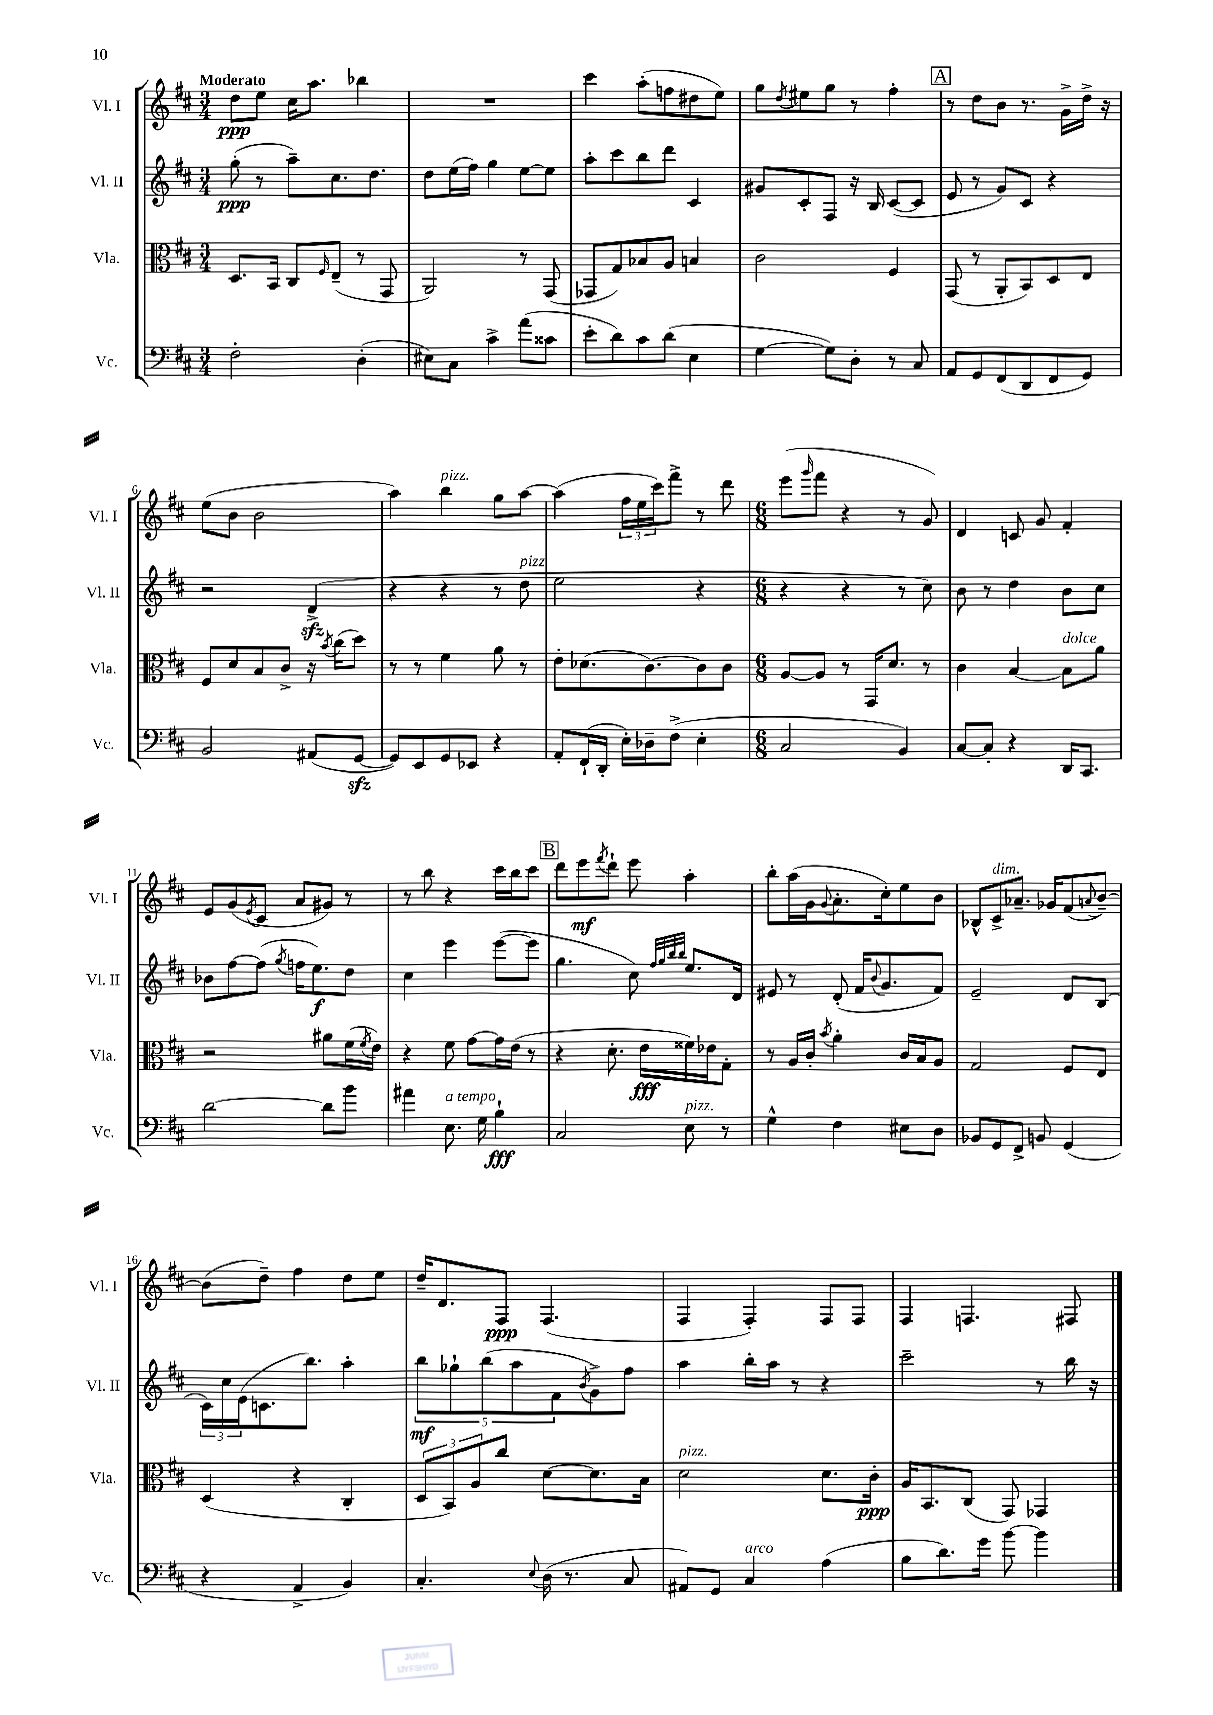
<<
\new StaffGroup <<
\new Staff = "s0" \with { instrumentName = "Vl. I" shortInstrumentName = "Vl. I" } {
    \clef treble \key d \major \numericTimeSignature \time 3/4 \tempo "Moderato"
    d''8\ppp e''8 cis''16 a''8. bes''4 |
    R2. |
    cis'''4 a''8-.( f''8 dis''8 e''8) |
    g''8 \acciaccatura { d''8 } eis''8 g''8 r8 fis''4-. |
    \mark \markup { \box "A" } r8 d''8 b'8 r8. g'16-> d''16-> r16 |
    e''8( b'8 b'2 |
    a''4) b''4^\markup { \italic "pizz." } g''8 a''8~ |
    a''4( \tuplet 3/2 { fis''16 e''16 cis'''16) } fis'''8-> r8 d'''8 |
    \numericTimeSignature \time 6/8 e'''8( \grace { g'''16 } fis'''8 r4 r8 g'8) |
    d'4 c'8 g'8 fis'4-. |
    e'8 g'8( \acciaccatura { e'8 } cis'8 a'8 gis'8) r8 |
    r8 b''8 r4 cis'''16 b''16 cis'''8 |
    \mark \markup { \box "B" } d'''8 e'''8\mf \acciaccatura { fis'''8 } d'''8-! e'''8 a''4-. |
    b''8-. a''16( g'16 \appoggiatura { g'8 } a'8.-. cis''16-.) e''8 b'8 |
    bes8-^ cis'8->^\markup { \italic "dim." } aes'8.-- ges'16 fis'8( \appoggiatura { a'8 } b'8~--) |
    b'8( d''8--) fis''4 d''8 e''8 |
    d''16-- d'8. fis8\ppp fis4.( |
    fis4 fis4-.) fis8 fis8 |
    fis4 f4. fis8 \bar "|." |
}
\new Staff = "s1" \with { instrumentName = "Vl. II" shortInstrumentName = "Vl. II" } {
    \clef treble \key d \major \numericTimeSignature \time 3/4
    g''8-.\ppp( r8 a''8--) cis''8. d''8. |
    d''8 e''16( fis''16) g''4 e''8~ e''8 |
    a''8-. cis'''8 b''8 d'''8 cis'4 |
    gis'8 cis'8-. fis8 r16 b16 cis'8~( cis'8 |
    \mark \markup { \box "A" } e'8 r8 g'8) cis'8 r4 |
    r2 d'4->\sfz( |
    r4 r4 r8 d''8^\markup { \italic "pizz." } |
    e''2 r4 |
    \numericTimeSignature \time 6/8 r4 r4 r8 cis''8) |
    b'8 r8 d''4 b'8 cis''8 |
    bes'8 fis''8~ fis''8( \acciaccatura { g''8 } f''16 e''8.\f) d''8 |
    cis''4 e'''4 e'''8~( e'''8 |
    \mark \markup { \box "B" } g''4. cis''8) \grace { fis''32 g''32 b''32 b''32 } e''8. d'16 |
    eis'8 r8 d'8-.( fis'16 \appoggiatura { b'8 } g'8. fis'8) |
    e'2-- d'8 b8( |
    \tuplet 3/2 { cis'16) cis''16 e'16( } c'8. b''8.) a''4-. |
    \tuplet 5/4 { b''8\mf ges''8-! b''8( a''8 fis'8 } \acciaccatura { b'8 } g'8->) fis''8 |
    a''4 b''16-. a''16 r8 r4 |
    cis'''2-- r8 b''16 r16 \bar "|." |
}
\new Staff = "s2" \with { instrumentName = "Vla." shortInstrumentName = "Vla." } {
    \clef alto \key d \major \numericTimeSignature \time 3/4
    d8. b,16 cis8 \grace { fis16 } e8--( r8 g,8 |
    a,2) r8 g,8( |
    ges,8 g8) bes8 a8 b4 |
    cis'2 fis4 |
    \mark \markup { \box "A" } g,8( r8 a,8-. b,8) d8 e8 |
    fis8 d'8 b8 cis'8-> r16 \acciaccatura { b'8 } cis''16( d''8) |
    r8 r8 fis'4 a'8 r8 |
    e'8-. des'8.( cis'8.~) cis'8 cis'8 |
    \numericTimeSignature \time 6/8 a8~ a8 r8 g,16 d'8. r8 |
    cis'4 b4~ b8^\markup { \italic "dolce" } a'8 |
    r2 ais'8 fis'16( \acciaccatura { fis'8 } e'16) |
    r4 fis'8 g'8~ g'16 e'16( r8 |
    \mark \markup { \box "B" } r4 d'8.-. e'16\fff fisis'16) ees'16 g8-. |
    r8 a16 cis'16-. \acciaccatura { b'8 } a'4-. cis'16 b16 a8 |
    g2 fis8 e8 |
    d4( r4 cis4-. |
    \tuplet 3/2 { d8 b,8) a8 } cis''8 d'8~ d'8. b16 |
    d'2^\markup { \italic "pizz." } d'8. cis'16-.\ppp |
    a16 b,8. cis8( g,8) ges,4 \bar "|." |
}
\new Staff = "s3" \with { instrumentName = "Vc." shortInstrumentName = "Vc." } {
    \clef bass \key d \major \numericTimeSignature \time 3/4
    fis2-. d4-.( |
    eis8) cis8 cis'4-> a'8( cisis'8 |
    e'8-. d'8) cis'8 d'8( e4 |
    g4~ g8) d8-. r8 cis8 |
    \mark \markup { \box "A" } a,8 g,8 fis,8( d,8 fis,8 g,8) |
    b,2 ais,8( g,8~\sfz |
    g,8) e,8 g,8 ees,8 r4 |
    a,8-. fis,16-!( d,16-. e16-.) des16-- fis8->( e4-. |
    \numericTimeSignature \time 6/8 cis2 b,4) |
    cis8~ cis8-. r4 d,16 cis,8. |
    d'2~ d'8 b'8 |
    ais'4 e8.^\markup { \italic "a tempo" } g16 b4-!\fff |
    \mark \markup { \box "B" } cis2 e8^\markup { \italic "pizz." } r8 |
    g4-^ fis4 eis8 d8 |
    bes,8 g,8 fis,8-> b,8 g,4( |
    r4 a,4-> b,4) |
    cis4.-. \appoggiatura { e8 } d16( r8. cis8 |
    ais,8) g,8 cis4^\markup { \italic "arco" } a4( |
    b8 d'8.) g'16 b'8~ b'4 \bar "|." |
}
>>
>>
